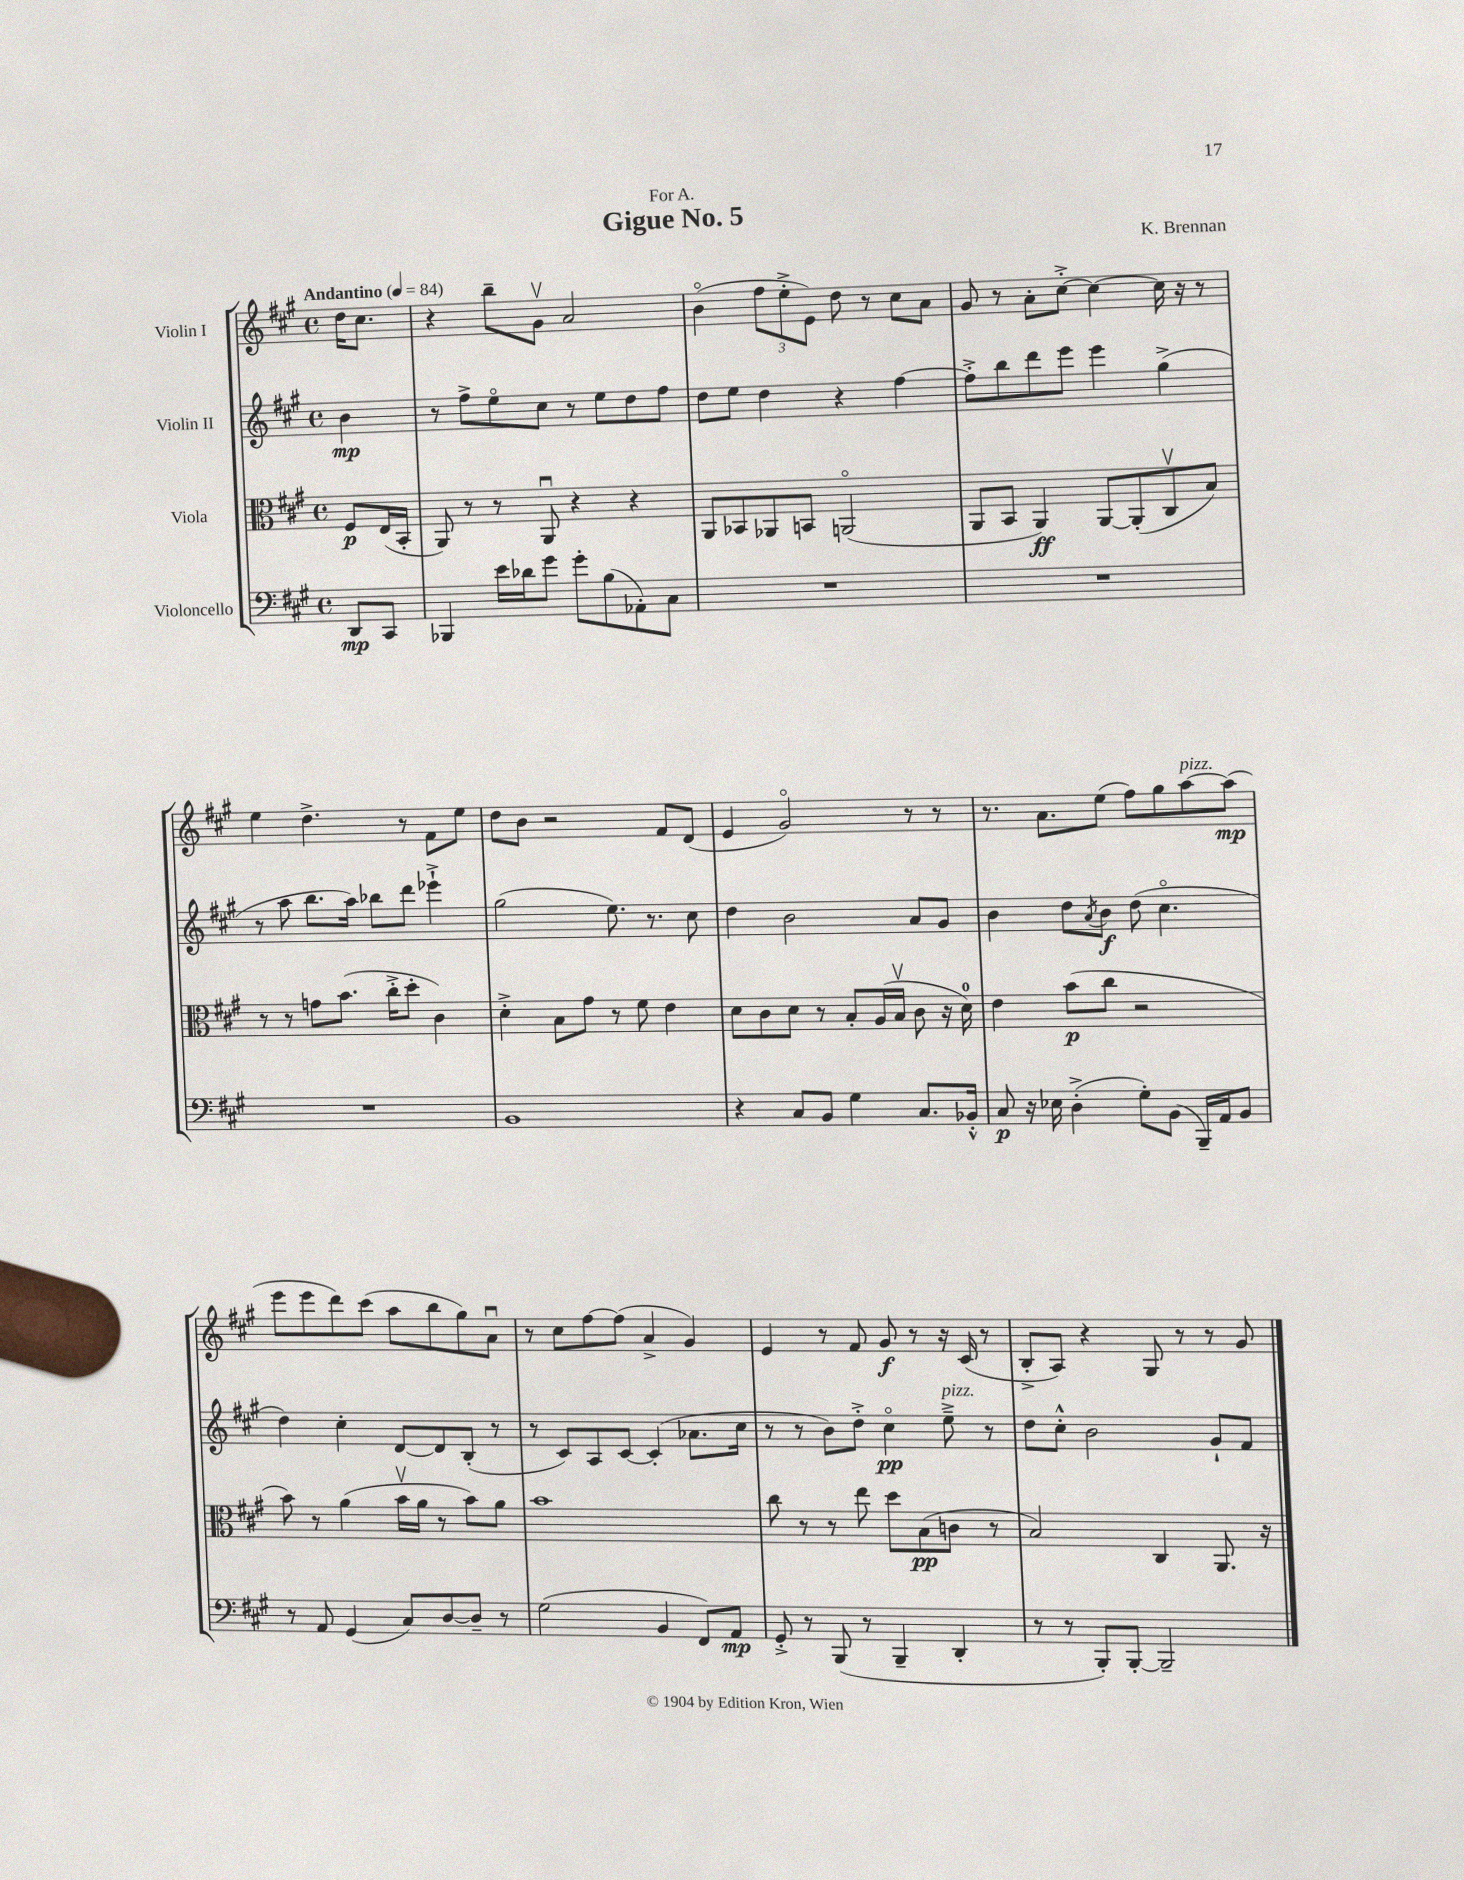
\header { title = "Gigue No. 5" composer = "K. Brennan" dedication = "For A." }
<<
\new StaffGroup <<
\new Staff = "s0" \with { instrumentName = "Violin I" } {
    \clef treble \key a \major \defaultTimeSignature \time 4/4 \partial 4 \tempo "Andantino" 4 = 84
    d''16 cis''8. |
    r4 b''8-- gis'8\upbow a'2 |
    b'4\flageolet( \tuplet 3/2 { fis''8 e''8-.-> e'8) } d''8 r8 cis''8 a'8 |
    gis'8 r8 a'8-. cis''8~-.-> cis''4~ cis''16 r16 r8 |
    e''4 d''4.-> r8 fis'8 e''8 |
    d''8 b'8 r2 fis'8 d'8( |
    e'4 gis'2\flageolet) r8 r8 |
    r8. a'8. e''8( fis''8) gis''8 a''8~^\markup { \italic "pizz." } a''8\mp( |
    e'''8 e'''8 d'''8) cis'''8( a''8 b''8 gis''8) a'8\downbow |
    r8 cis''8 fis''8~ fis''8( a'4-> gis'4) |
    e'4 r8 fis'8 gis'8\f r8 r16 cis'16( r8 |
    b8-.-> a8) r4 gis8 r8 r8 gis'8 \bar "|." |
}
\new Staff = "s1" \with { instrumentName = "Violin II" } {
    \clef treble \key a \major \defaultTimeSignature \time 4/4 \partial 4
    b'4\mp |
    r8 fis''8-> e''8\flageolet cis''8 r8 e''8 d''8 fis''8 |
    d''8 e''8 d''4 r4 fis''4~ |
    fis''8-.-> b''8 d'''8 e'''8 e'''4 gis''4->( |
    r8 a''8 b''8. a''16) bes''8 d'''8 ees'''4-!-> |
    gis''2( e''8.) r8. cis''8 |
    d''4 b'2 a'8 gis'8 |
    b'4 d''8 \acciaccatura { a'8 } b'8\f d''8( cis''4.\flageolet |
    d''4) cis''4-. d'8~ d'8 b8-.( r8 |
    r8 cis'8) a8 cis'8~ cis'4-.( aes'8. cis''16 |
    r8 r8 b'8) d''8-.-> cis''4\flageolet\pp e''8--->^\markup { \italic "pizz." } r8 |
    d''8 cis''8-.-^ b'2 gis'8-! fis'8 \bar "|." |
}
\new Staff = "s2" \with { instrumentName = "Viola" } {
    \clef alto \key a \major \defaultTimeSignature \time 4/4 \partial 4
    fis8\p e16( b,16-. |
    a,8) r8 r8 a,8\downbow r4 r4 |
    a,8 bes,8 aes,8 b,8 a,2\flageolet( |
    a,8 b,8 a,4\ff) a,8~ a,8-.( cis8\upbow b8) |
    r8 r8 g'8 b'8.( cis''16-.-> d''8-. cis'4) |
    d'4-.-> b8 gis'8 r8 fis'8 e'4 |
    d'8 cis'8 d'8 r8 b8-. a16( b16\upbow cis'8 r16 d'16-0) |
    e'4 b'8\p( cis''8 r2 |
    b'8) r8 a'4( b'16\upbow a'16 r8 b'8) a'8 |
    b'1 |
    cis''8 r8 r8 e''8 d''8 b8\pp( c'8 r8 |
    b2) cis4 a,8. r16 \bar "|." |
}
\new Staff = "s3" \with { instrumentName = "Violoncello" } {
    \clef bass \key a \major \defaultTimeSignature \time 4/4 \partial 4
    d,8\mp cis,8 |
    bes,,4 e'16 des'16 gis'8 gis'8-. b8( aes,8-.) cis8 |
    R1 |
    R1 |
    R1 |
    b,1 |
    r4 cis8 b,8 gis4 cis8. bes,16-.-^ |
    cis8\p r16 ees16 d4-.->( gis8-.) b,8( b,,16--) a,16 b,8 |
    r8 a,8 gis,4( cis8) d8~ d8-- r8 |
    gis2( b,4 fis,8) a,8\mp |
    gis,8-.-> r8 b,,8( r8 b,,4-- d,4-. |
    r8 r8 b,,8-.) b,,8~-. b,,2-- \bar "|." |
}
>>
>>
\layout { \context { \Score \remove "Bar_number_engraver" } }
